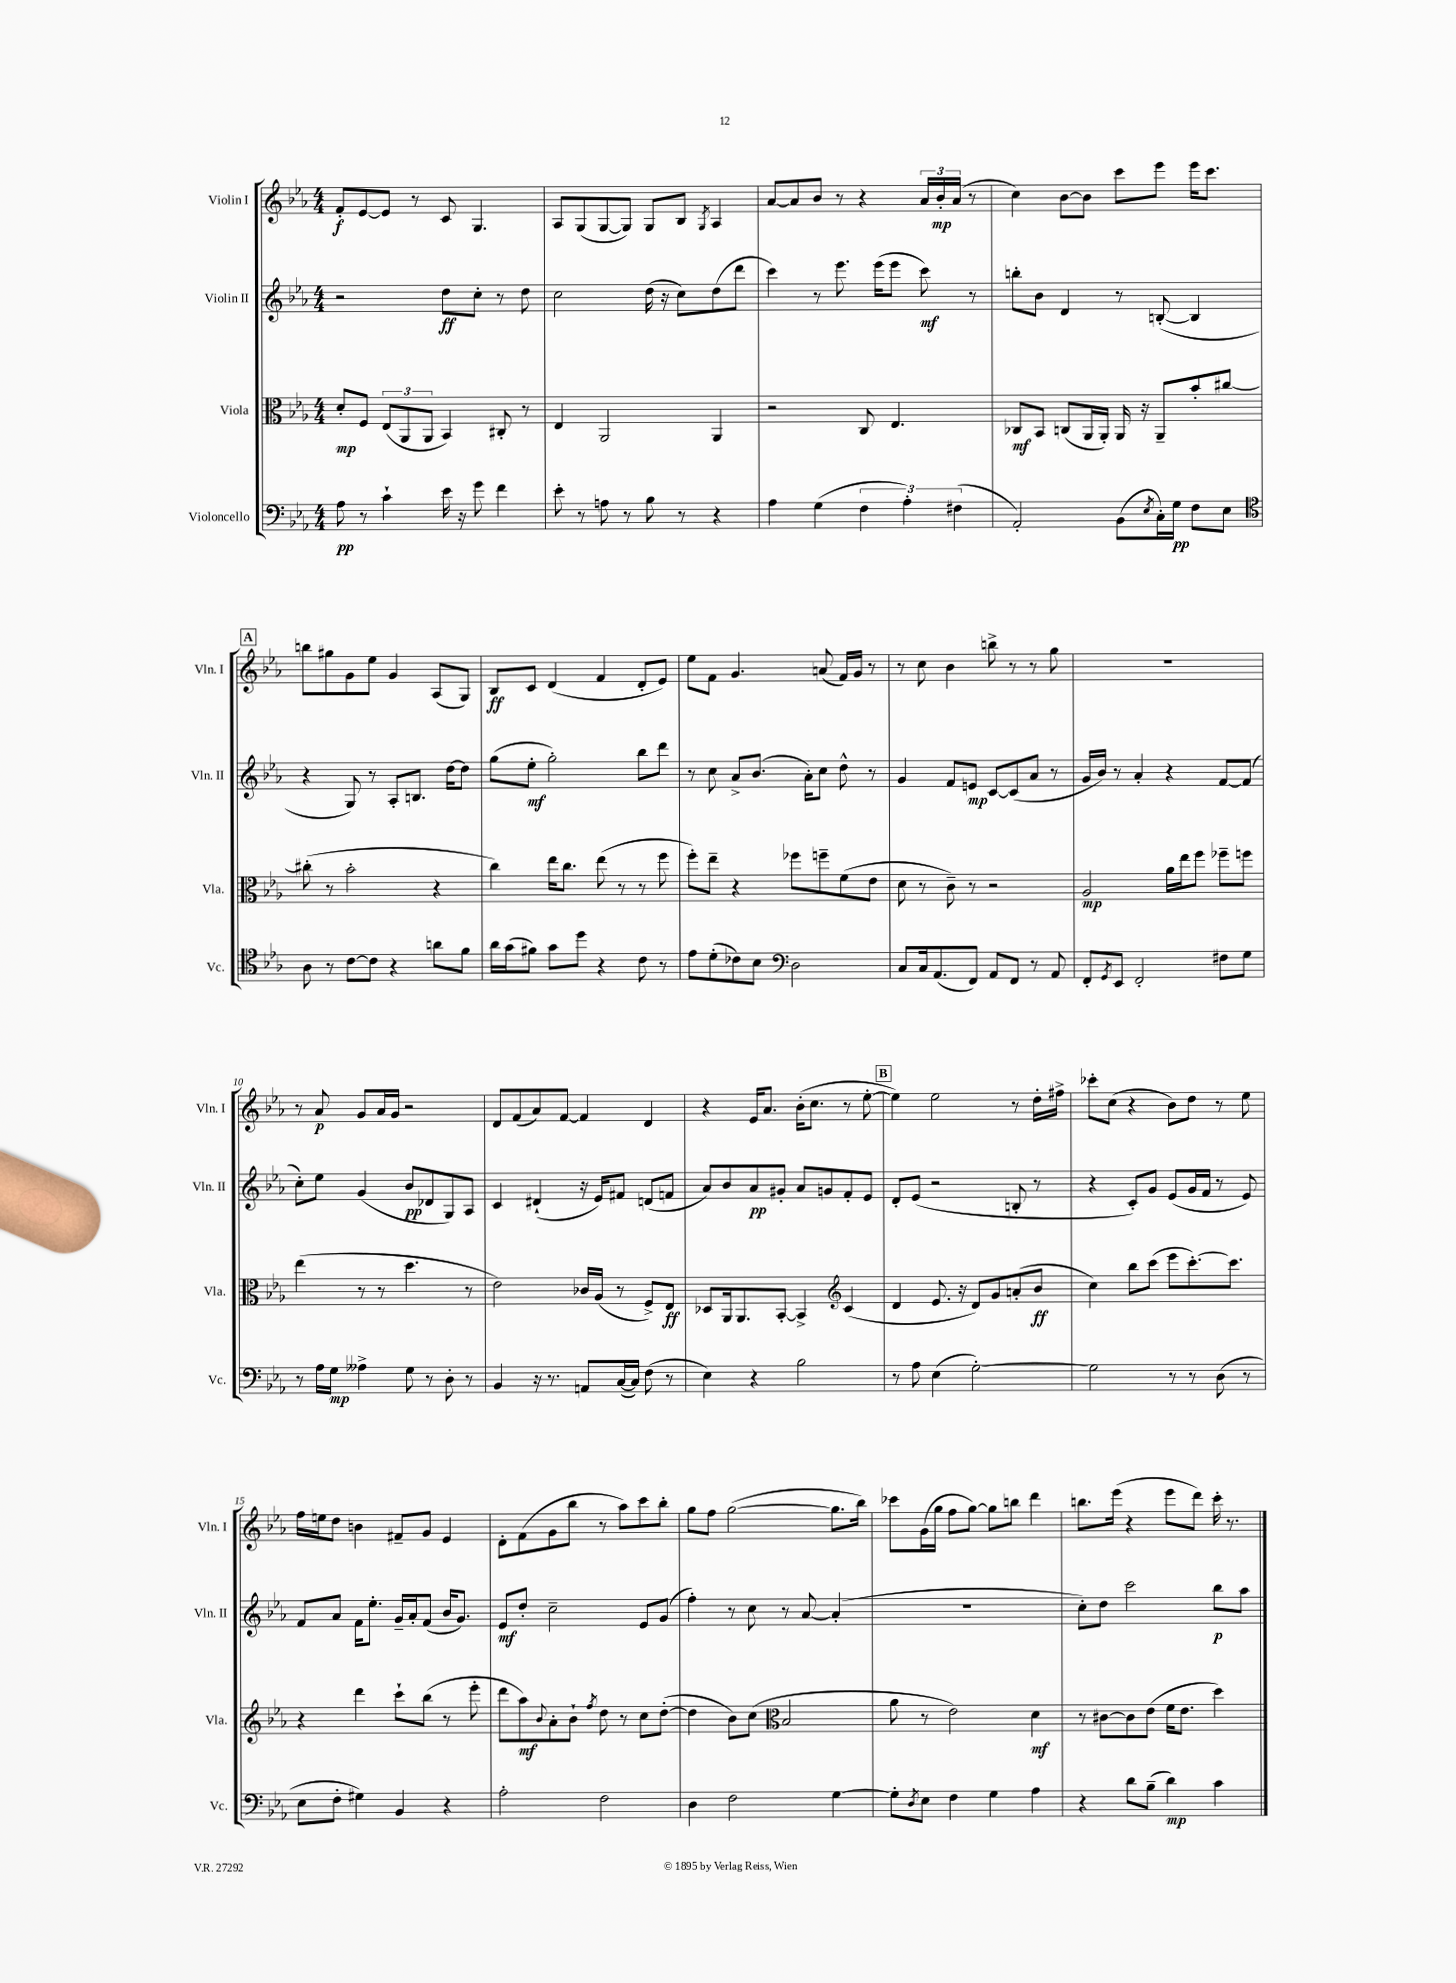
<<
\new StaffGroup <<
\new Staff = "s0" \with { instrumentName = "Violin I" shortInstrumentName = "Vln. I" } {
    \clef treble \key ees \major \numericTimeSignature \time 4/4
    f'8-.\f ees'8~ ees'8 r8 c'8 g4. |
    aes8 g8( g8~ g8) g8 bes8 \acciaccatura { g8 } aes4 |
    aes'8~ aes'8 bes'8 r8 r4 \tuplet 3/2 { aes'16 bes'16-.\mp aes'16( } r8 |
    c''4) bes'8~ bes'8 c'''8 ees'''8 ees'''16 c'''8. |
    \mark \markup { \box "A" } b''8 gis''8 g'8 ees''8 g'4 aes8( g8) |
    bes8\ff c'8 d'4( f'4 d'8-. ees'8) |
    ees''8 f'8 g'4. a'8( f'16) g'16 r8 |
    r8 c''8 bes'4 b''8-> r8 r8 g''8 |
    R1 |
    r8 aes'8\p g'8 aes'16 g'16 r2 |
    d'8 f'8( aes'8) f'8~ f'4 d'4 |
    r4 ees'16 aes'8. bes'16-.( c''8. r8 ees''8~-. |
    \mark \markup { \box "B" } ees''4) ees''2 r8 d''16-. fis''16-> |
    ces'''8-. c''8( r4 bes'8) d''8 r8 ees''8 |
    f''16 e''16 d''8 b'4 fis'8-- g'8 ees'4 |
    d'8-. f'8( g'8 bes''8 r8 aes''8) c'''8 bes''8-. |
    g''8 f''8 g''2~( g''8. bes''16) |
    ces'''8 g'16( g''16 f''8 g''8~) g''8 b''8 d'''4 |
    b''8. ees'''16( r4 ees'''8 d'''8) c'''16-. r8. \bar "|." |
}
\new Staff = "s1" \with { instrumentName = "Violin II" shortInstrumentName = "Vln. II" } {
    \clef treble \key ees \major \numericTimeSignature \time 4/4
    r2 d''8\ff c''8-. r8 d''8 |
    c''2 d''16( r16 c''8) d''8( d'''8 |
    c'''4) r8 ees'''8. ees'''16( ees'''8 c'''8\mf) r8 |
    b''8-. bes'8 d'4 r8 b8~-.( b4 |
    \mark \markup { \box "A" } r4 g8) r8 aes8-. b8. d''16~ d''8 |
    g''8( ees''8-.\mf g''2-.) bes''8 d'''8 |
    r8 c''8 aes'8-> bes'8.( aes'16-.) c''8 d''8-^ r8 |
    g'4 f'8 e'8\mp c'8~ c'8( aes'8 r8 |
    g'16 bes'16) r8 aes'4-. r4 f'8~ f'8( |
    c''8-.) ees''8 g'4( bes'8\pp des'8 g8) aes8 |
    c'4 dis'4-!( r16 ees'16) fis'8 d'8( f'8 |
    aes'8) bes'8 aes'8\pp gis'8-. aes'8 g'8 f'8-. ees'8 |
    \mark \markup { \box "B" } d'8-. ees'8( r2 b8-. r8 |
    r4 c'8-.) g'8 ees'8( g'16 f'16 r8 ees'8) |
    f'8 aes'8 f'16 ees''8.-. g'16-- aes'16-. f'8( bes'16 g'8.) |
    ees'8\mf d''8-. c''2-- ees'8 g'8( |
    f''4-.) r8 c''8 r8 aes'8~ aes'4-.( |
    R1 |
    c''8-.) d''8 c'''2 bes''8\p aes''8 \bar "|." |
}
\new Staff = "s2" \with { instrumentName = "Viola" shortInstrumentName = "Vla." } {
    \clef alto \key ees \major \numericTimeSignature \time 4/4
    d'8-.\mp f8 \tuplet 3/2 { ees8( aes,8 aes,8 } bes,4) cis8-. r8 |
    ees4 aes,2 aes,4 |
    r2 c8 ees4. |
    ces8\mf bes,8 c8( aes,16 aes,16-.) aes,16 r16 aes,8-- bes'8-. cis''8~ |
    \mark \markup { \box "A" } cis''8-.( r8 bes'2-. r4 |
    c''4) ees''16 c''8. ees''8( r8 r8 f''8 |
    f''8-.) ees''8-- r4 fes''8 f''8-- f'8( ees'8 |
    d'8 r8 c'8--) r8 r2 |
    aes2\mp aes'16 ees''16 f''8 fes''8-- f''8 |
    ees''4( r8 r8 d''4. r8 |
    ees'2) ces'16 aes16( r8 f8->) ees8\ff |
    des8 aes,16 aes,8. bes,8~-. bes,4-> \clef treble c'4( |
    \mark \markup { \box "B" } d'4 ees'8. r16 d'8) g'8 a'8-.( bes'8\ff |
    c''4) bes''8 c'''8( ees'''8 c'''8.~-.) c'''8. |
    r4 d'''4 c'''8-! bes''8( r8 ees'''8-. |
    d'''8 aes''8\mf) \appoggiatura { bes'8 } aes'8-. bes'8-! \acciaccatura { f''8 } d''8 r8 c''8 d''8~-.( |
    d''4 bes'8) c''8( \clef alto bes2 |
    aes'8 r8 ees'2) d'4\mf |
    r8 cis'8~ cis'8 ees'8( f'16 ees'8. d''4) \bar "|." |
}
\new Staff = "s3" \with { instrumentName = "Violoncello" shortInstrumentName = "Vc." } {
    \clef bass \key ees \major \numericTimeSignature \time 4/4
    aes8\pp r8 c'4-! ees'16 r16 g'8 f'4 |
    ees'8-. r8 a8 r8 bes8 r8 r4 |
    aes4 g4( \tuplet 3/2 { f4 aes4-.) fis4( } |
    aes,2-.) bes,8( \acciaccatura { ees8 } c16-.) g16\pp f8 ees8 |
    \mark \markup { \box "A" } \clef tenor aes8 r8 c'8~ c'8 r4 a'8 f'8 |
    aes'16 g'16( fis'8) g'8 d''8 r4 c'8 r8 |
    ees'8 d'8-.( ces'8) bes8 \clef bass d2 |
    c8 c16 aes,8.( f,8) aes,8 f,8 r8 aes,8 |
    f,8-. \acciaccatura { g,8 } ees,8 f,2-. fis8 g8 |
    r8 aes16 g16\mp aeses4-> g8 r8 d8-. r8 |
    bes,4 r16 r8. a,8 c16~( c16) f8( r8 |
    ees4) r4 bes2 |
    \mark \markup { \box "B" } r8 aes8 ees4( g2~-.) |
    g2 r8 r8 d8( r8 |
    ees8 f8-. gis4) bes,4 r4 |
    aes2-. f2 |
    d4 f2 g4~ |
    g8-. \acciaccatura { d8 } ees8 f4 g4 aes4 |
    r4 d'8 bes8--( d'4\mp) c'4 \bar "|." |
}
>>
>>
